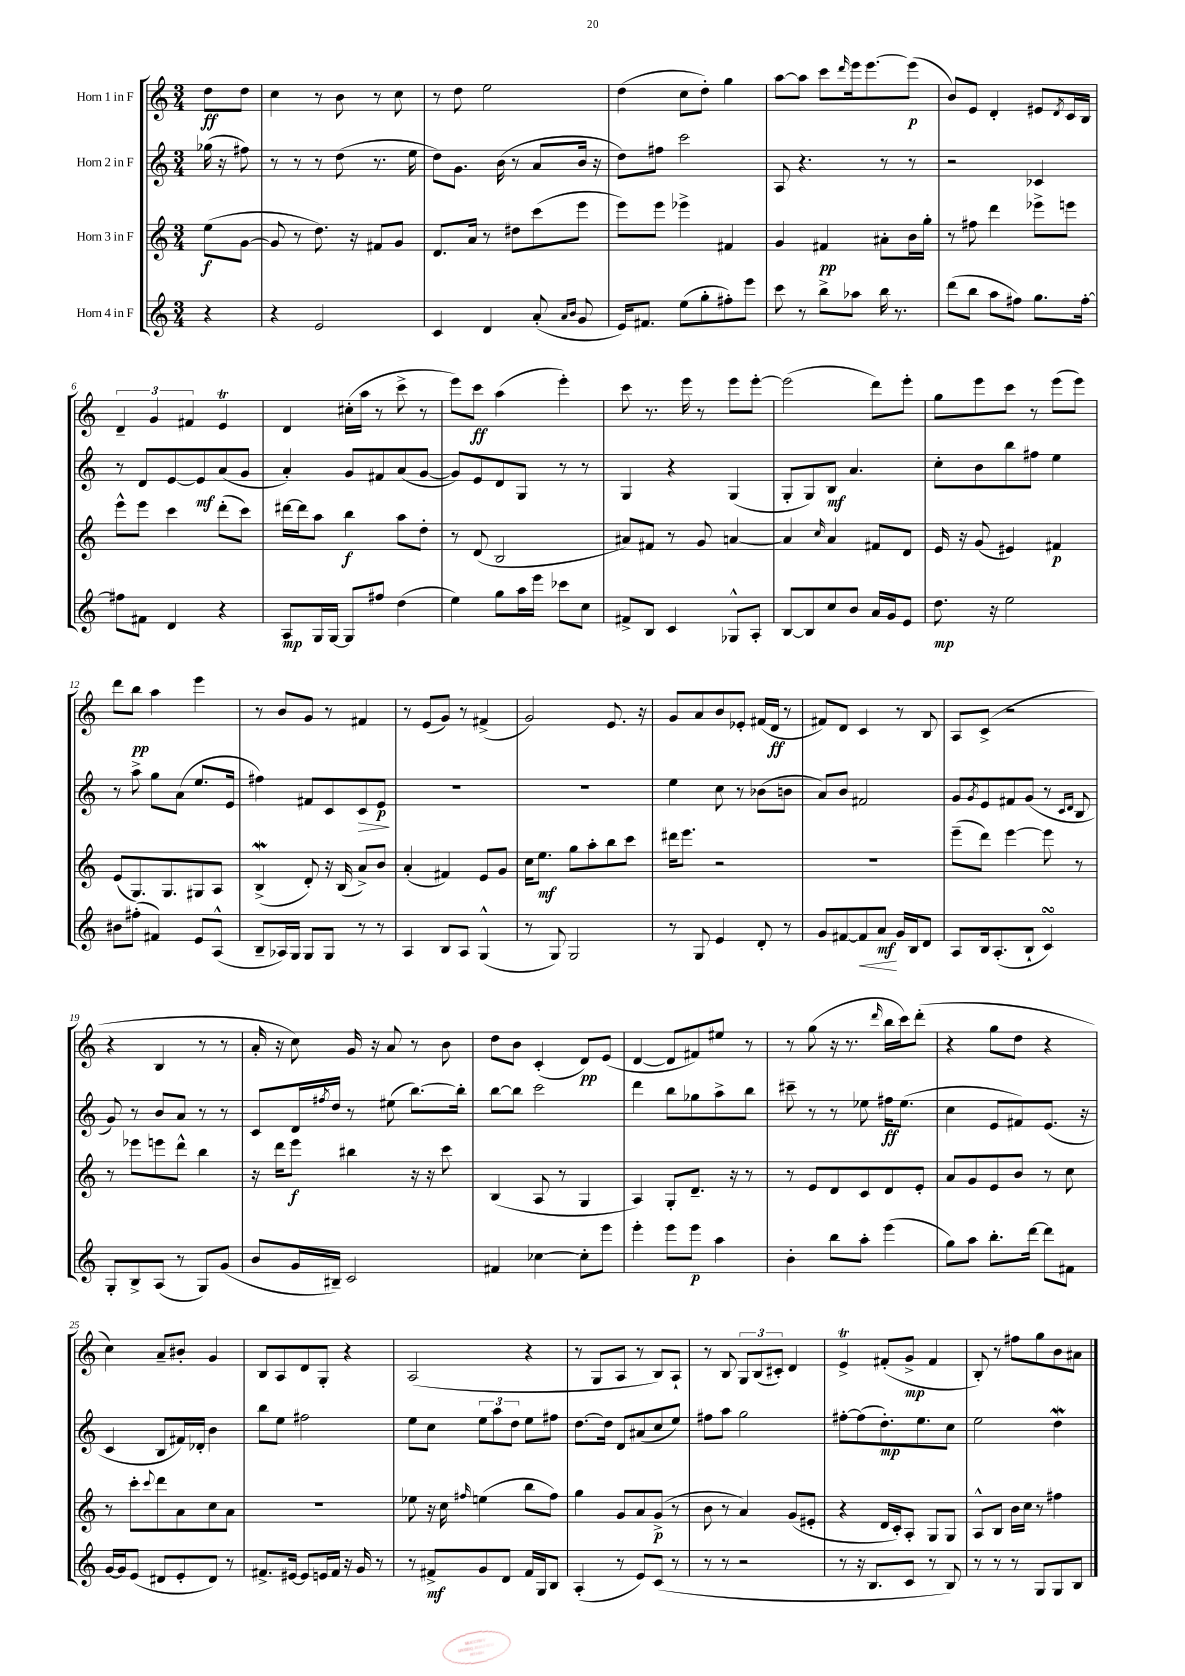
<<
\new StaffGroup <<
\new Staff = "s0" \with { instrumentName = "Horn 1 in F" } {
    \clef treble \key c \major \numericTimeSignature \time 3/4 \partial 4
    d''8\ff d''8 |
    c''4 r8 b'8 r8 c''8 |
    r8 d''8 e''2 |
    d''4( c''8 d''8-.) g''4 |
    a''8~ a''8 c'''8 \grace { d'''16 } e'''16 e'''8.~ e'''8\p( |
    b'8) e'8 d'4-. eis'8 \acciaccatura { d'8 } c'16 b16 |
    \tuplet 3/2 { d'4-- g'4 fis'4 } e'4\trill |
    d'4 cis''16-.( a''16 r8 c'''8-> r8 |
    e'''8) c'''8\ff a''4( e'''4-.) |
    c'''8 r8. e'''16 r8 e'''8 e'''8~-. |
    e'''2( d'''8) e'''8-. |
    g''8 e'''8 c'''8 r8 e'''8( e'''8) |
    d'''8 b''8\pp a''4 e'''4 |
    r8 b'8 g'8 r8 fis'4 |
    r8 e'8( g'8) r8 fis'4->( |
    g'2) e'8. r16 |
    g'8 a'8 b'8 ees'8-. fis'16( d'16\ff r8 |
    fis'8) d'8 c'4 r8 b8 |
    a8 c'8->( r2 |
    r4 b4 r8 r8 |
    a'16-. r16 c''8) g'16 r16 a'8 r8 b'8 |
    d''8 b'8 c'4-.( d'8\pp) e'8( |
    d'4~ d'8 fis'8) eis''8 r8 |
    r8 g''8( r16 r8. \grace { d'''16 } b''16 c'''16) d'''8-.( |
    r4 g''8 d''8 r4 |
    c''4) a'8-- bis'8-. g'4 |
    b8 a8 d'8 g8-. r4 |
    a2( r4 |
    r8 g8 a8 r8 b8) a8-! |
    r8 b8 \tuplet 3/2 { g8 b8( cis'8-.) } d'4 |
    e'4->\trill fis'8-.( g'8->\mp fis'4 |
    b8-.) r8 fis''8 g''8 b'8 ais'8 \bar "|." |
}
\new Staff = "s1" \with { instrumentName = "Horn 2 in F" } {
    \clef treble \key c \major \numericTimeSignature \time 3/4 \partial 4
    ges''16( r16 fis''8) |
    r8 r8 r8 d''8( r8. e''16 |
    d''8) g'8. b'16( r8 a'8 b'16 r16 |
    d''8) fis''8 c'''2 |
    a8 r4. r8 r8 |
    r2 ces'4 |
    r8 d'8 e'8~ e'8\mf a'8( g'8 |
    a'4-.) g'8 fis'8 a'8( g'8~ |
    g'8) e'8 d'8 g8 r8 r8 |
    g4 r4 g4( |
    g8-. g8) b8\mf a'4. |
    c''8-. b'8 b''8 fis''8 e''4 |
    r8 a''8-> g''8 a'8( e''8. e'16 |
    fis''4) fis'8 c'8 c'8\> e'8\p\! |
    R2. |
    R2. |
    e''4 c''8 r8 bes'8( b'8 |
    a'8) b'8 fis'2 |
    g'8 \acciaccatura { g'8 } e'8 fis'8 g'8( r8 \grace { c'16 d'16 } b8 |
    g'8) r8 b'8 a'8 r8 r8 |
    c'8 d'16 \acciaccatura { fis''8 } d''16 r8 eis''8( b''8.~) b''16-. |
    b''8~ b''8 c'''2 |
    d'''4 b''8 ges''8 a''8-> b''8 |
    cis'''8-- r8 r8 ees''8 fis''16\ff ees''8.( |
    c''4 e'8 fis'8) e'8.( r16 |
    c'4 b8 fis'16) des'16-. b'4 |
    b''8 e''8 fis''2 |
    e''8 c''8 \tuplet 3/2 { e''8 a''8 d''8 } e''8 fis''8 |
    d''8.~ d''16 d'8 ais'8( c''8 e''8) |
    fis''8 a''8 g''2 |
    fis''8~-. fis''8( d''8.-.\mp) e''8. c''8 |
    e''2 d''4\mordent \bar "|." |
}
\new Staff = "s2" \with { instrumentName = "Horn 3 in F" } {
    \clef treble \key c \major \numericTimeSignature \time 3/4 \partial 4
    e''8\f( g'8~ |
    g'8 r8 d''8.) r16 fis'8 g'8 |
    d'8. a'16 r8 dis''8 c'''8( e'''8 |
    e'''8) e'''8 ees'''4-> fis'4 |
    g'4 fis'4\pp ais'8-. b'16 g''16-. |
    r8 fis''8 d'''4 ees'''8-> e'''8 |
    e'''8-^ e'''8 c'''4 d'''8-.( c'''8) |
    dis'''16~ dis'''16 a''8 b''4\f a''8 d''8-. |
    r8 d'8( b2 |
    ais'8) fis'8 r8 g'8 a'4~ |
    a'4 \grace { c''16 } a'4 fis'8 d'8 |
    e'16 r16 g'8( eis'4) fis'4\p |
    e'8( g8.) g8. gis8 a8 |
    b4->\mordent( d'8-.) r16 b16( a'8->) b'8 |
    a'4-.( fis'4) e'8 g'8 |
    c''16 e''8.\mf g''8 a''8-. b''8 c'''8 |
    dis'''16 e'''8. r2 |
    R2. |
    e'''8--( d'''8) e'''4~ e'''8 r8 |
    r8 ees'''8 e'''8 d'''8-^ b''4 |
    r16 d'''16 e'''8\f bis''4 r16 r16 c'''8 |
    b4( a8 r8 g4 |
    a4) g8-. d'8.-- r16 r8 |
    r8 e'8 d'8 c'8 d'8 e'8-. |
    a'8 g'8 e'8 b'8 r8 c''8 |
    r8 c'''8-. \appoggiatura { c'''8 } d'''8 a'8 c''8 a'8 |
    R2. |
    ees''8 r16 c''16 \grace { fis''16 } e''4( b''8 fis''8) |
    g''4 g'8 a'8 g'8->\p( r8 |
    b'8 r8 a'4) g'8( eis'8-. |
    r4 d'16 c'16-.) a8-. g8 g8 |
    a8-^ b8 b'16 c''16 r8 fis''4 \bar "|." |
}
\new Staff = "s3" \with { instrumentName = "Horn 4 in F" } {
    \clef treble \key c \major \numericTimeSignature \time 3/4 \partial 4
    r4 |
    r4 e'2 |
    c'4 d'4 a'8-.( \grace { a'16 b'16 } g'8 |
    e'16) fis'8. e''8( g''8-. fis''8-.) e'''8 |
    c'''8 r8 b''8-> aes''8 b''16 r8. |
    d'''8( b''8 a''8 fis''8) g''8. fis''16~-. |
    fis''8 fis'8 d'4 r4 |
    a8\mp g16 g16~ g8 fis''8 d''4( |
    e''4) g''8 a''16 e'''16 ces'''8 c''8 |
    fis'8-> b8 c'4 ges8-^ a8-. |
    b8~ b8 c''8 b'8 a'16 g'16 e'8 |
    d''8.\mp r16 e''2 |
    bis'8 fis''8-.( fis'4) e'8 a8-^( |
    b8-- aes16) g16 g8 g8 r8 r8 |
    a4 b8 a8 g4-^( |
    r8 g8) g2 |
    r8 g8 e'4 d'8-. r8 |
    g'8 fis'8~ fis'8\< a'8\mf\! g'16 b16 d'8 |
    a8 b16 a8.-.( b8-! c'4\turn) |
    g8-. b8-> a8( r8 g8) g'8( |
    b'8 g'16 bis16--) c'2 |
    fis'4 ces''4~ ces''8-. e'''8 |
    e'''4-. e'''8 e'''8\p a''4 |
    b'4-. b''8 a''8-. e'''4( |
    g''8) a''8 b''8.-. d'''16~ d'''8 fis'8 |
    g'16~ g'16 e'8( dis'8 e'8-. dis'8) r8 |
    fis'8.-> eis'16~ eis'8 e'16 fis'16 r16 g'16 r8 |
    r8 fis'8->\mf g'8 d'8 fis'16 g16 b8 |
    a4-.( r8 e'8) c'8( r8 |
    r8 r8 r2 |
    r8 r16 b8. c'8 r8 b8) |
    r8 r8 r8 g8 g8 b8 \bar "|." |
}
>>
>>
